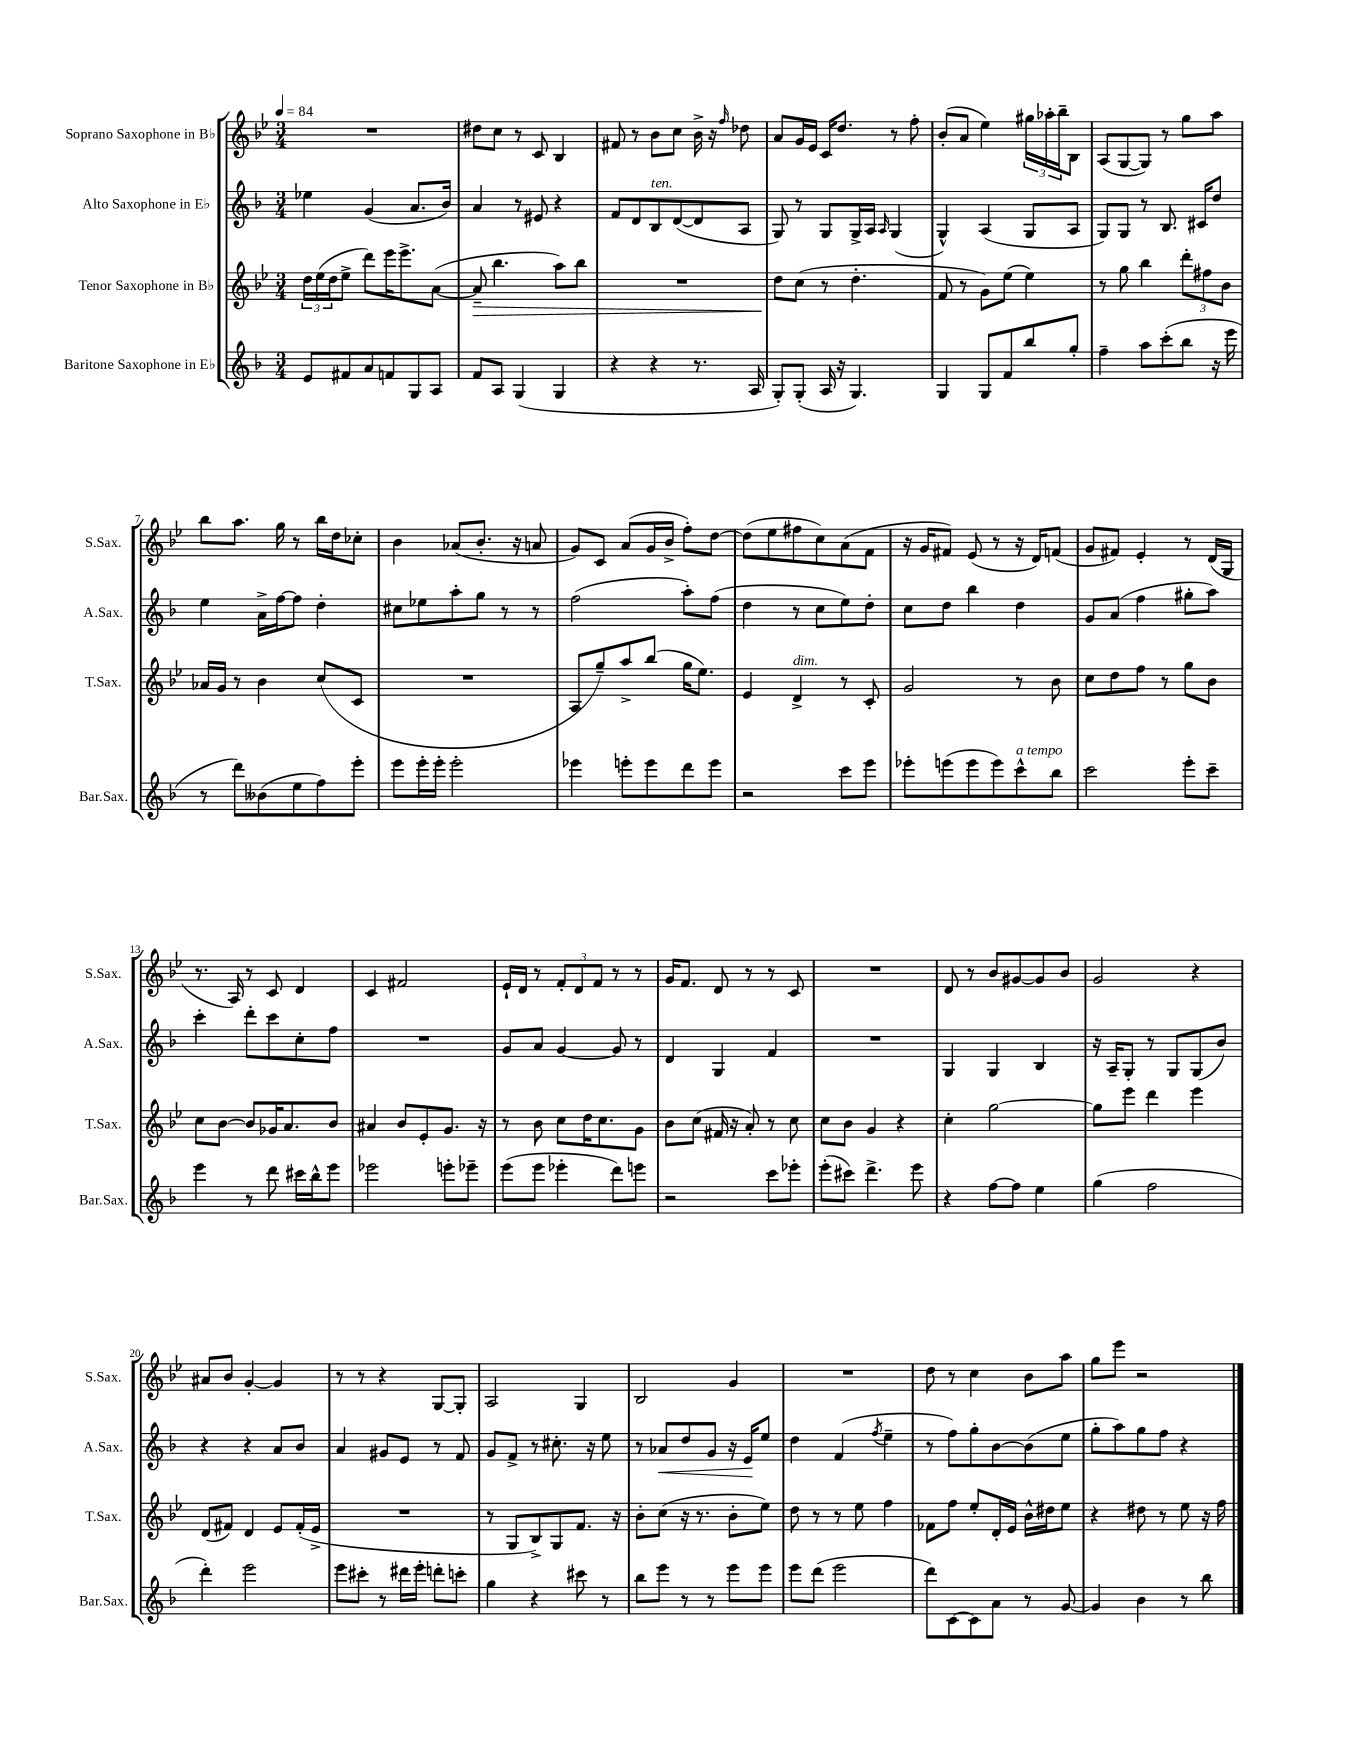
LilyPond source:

<<
\new StaffGroup <<
\new Staff = "s0" \with { instrumentName = "Soprano Saxophone in Bb" shortInstrumentName = "S.Sax." } {
    \clef treble \key bes \major \numericTimeSignature \time 3/4 \tempo 4 = 84
    R2. |
    dis''8 c''8 r8 c'8 bes4 |
    fis'8 r8 bes'8 c''8 bes'16-> r16 \grace { f''16 } des''8 |
    a'8 g'16 ees'16 c'16 d''8. r8 f''8-. |
    bes'8-.( a'8 ees''4) \tuplet 3/2 { gis''16 aes''16-. bes''16-- } bes8 |
    a8( g8~ g8) r8 g''8 a''8 |
    bes''8 a''8. g''16 r8 bes''16 d''16 ces''8-. |
    bes'4 aes'8( bes'8.-. r16 a'8 |
    g'8) c'8 a'8( g'16 bes'16-> f''8-.) d''8~ |
    d''8( ees''8 fis''8 c''8) a'8( f'8 |
    r16 g'16 fis'8) ees'8( r8 r16 d'16) f'8( |
    g'8 fis'8) ees'4-. r8 d'16( g16 |
    r8. a16) r8 c'8 d'4 |
    c'4 fis'2 |
    ees'16-! d'16 r8 \tuplet 3/2 { f'8-. d'8 f'8 } r8 r8 |
    g'16 f'8. d'8 r8 r8 c'8 |
    R2. |
    d'8 r8 bes'8 gis'8~ gis'8 bes'8 |
    g'2 r4 |
    ais'8 bes'8 g'4~-. g'4 |
    r8 r8 r4 g8~ g8-. |
    a2 g4 |
    bes2 g'4 |
    R2. |
    d''8 r8 c''4 bes'8 a''8 |
    g''8 ees'''8 r2 \bar "|." |
}
\new Staff = "s1" \with { instrumentName = "Alto Saxophone in Eb" shortInstrumentName = "A.Sax." } {
    \clef treble \key f \major \numericTimeSignature \time 3/4
    ees''4 g'4( a'8. bes'16) |
    a'4 r8 eis'8 r4 |
    f'8 d'8 bes8^\markup { \italic "ten." } d'8~( d'8 a8 |
    g8) r8 g8 g16-> a16 \grace { a16 } g4( |
    g4-^) a4( g8 a8 |
    g8) g8 r8 bes8. cis'16 d''8 |
    e''4 a'16-> f''16~ f''8 d''4-. |
    cis''8 ees''8 a''8-. g''8 r8 r8 |
    f''2( a''8-.) f''8( |
    d''4 r8 c''8 e''8) d''8-. |
    c''8 d''8 bes''4 d''4 |
    g'8 a'8( f''4 gis''8-. a''8) |
    c'''4-. d'''8-. c'''8 c''8-. f''8 |
    R2. |
    g'8 a'8 g'4~ g'8 r8 |
    d'4 g4 f'4 |
    R2. |
    g4 g4 bes4 |
    r16 a16-- g8-. r8 g8 g8( bes'8) |
    r4 r4 a'8 bes'8 |
    a'4 gis'8 e'8 r8 f'8 |
    g'8 f'8-> r8 cis''8.-. r16 e''8 |
    r8 aes'8\< d''8 g'8 r16 e'16\! e''8 |
    d''4 f'4( \acciaccatura { f''8 } e''4-- |
    r8 f''8) g''8-. bes'8~ bes'8( e''8 |
    g''8-. a''8) g''8 f''8 r4 \bar "|." |
}
\new Staff = "s2" \with { instrumentName = "Tenor Saxophone in Bb" shortInstrumentName = "T.Sax." } {
    \clef treble \key bes \major \numericTimeSignature \time 3/4
    \tuplet 3/2 { d''16 ees''16( d''16 } ees''8-> d'''8) ees'''16 ees'''8.-> a'8~( |
    a'8--\> bes''4. a''8) bes''8 |
    R2. |
    d''8\! c''8( r8 d''4.-. |
    f'8 r8 g'8) ees''8( ees''4) |
    r8 g''8 bes''4 \tuplet 3/2 { d'''8-. fis''8 bes'8 } |
    aes'16 g'16 r8 bes'4 c''8( c'8 |
    R2. |
    a8 g''8--) a''8-> bes''8( g''16 ees''8.) |
    ees'4 d'4->^\markup { \italic "dim." } r8 c'8-. |
    g'2 r8 bes'8 |
    c''8 d''8 f''8 r8 g''8 bes'8 |
    c''8 bes'8~ bes'8 ges'16 a'8. bes'8 |
    ais'4 bes'8 ees'8-. g'8. r16 |
    r8 bes'8 c''8 d''16 c''8. g'8 |
    bes'8 c''8( fis'16 r16 a'8-.) r8 c''8 |
    c''8 bes'8 g'4 r4 |
    c''4-. g''2~ |
    g''8 ees'''8 d'''4 ees'''4 |
    d'8( fis'8) d'4 ees'8 fis'16-.( ees'16-> |
    R2. |
    r8 g8 bes8->) g8 f'8. r16 |
    bes'8-. c''8( r16 r8. bes'8-. ees''8) |
    d''8 r8 r8 ees''8 f''4 |
    fes'8 f''8 ees''8-. d'16-. ees'16 bes'16-^ dis''16 ees''8 |
    r4 dis''8 r8 ees''8 r16 f''16 \bar "|." |
}
\new Staff = "s3" \with { instrumentName = "Baritone Saxophone in Eb" shortInstrumentName = "Bar.Sax." } {
    \clef treble \key f \major \numericTimeSignature \time 3/4
    e'8 fis'8 a'8 f'8 g8 a8 |
    f'8 a8 g4( g4 |
    r4 r4 r8. a16 |
    g8-.) g8-.( a16 r16 g4.) |
    g4 g8 f'8 bes''8 g''8-. |
    f''4-- a''8 c'''8-.( bes''8 r16 e'''16 |
    r8 d'''8) beses'8( e''8 f''8) e'''8-. |
    e'''8 e'''16-. e'''16-. e'''2-. |
    ees'''4 e'''8-. e'''8 d'''8 e'''8 |
    r2 c'''8 e'''8 |
    ees'''8-. e'''8( e'''8 e'''8) c'''8-^^\markup { \italic "a tempo" } bes''8 |
    c'''2 e'''8-. c'''8-- |
    e'''4 r8 d'''8 cis'''16 bes''16-^ e'''8 |
    ees'''2 e'''8-. ees'''8-- |
    e'''8( e'''8 ees'''4-. d'''8) e'''8 |
    r2 c'''8 ees'''8-. |
    e'''8-.( cis'''8) d'''4.-> e'''8 |
    r4 f''8~ f''8 e''4 |
    g''4( f''2 |
    d'''4-.) e'''2 |
    e'''8 cis'''8-. r8 dis'''16 e'''16-. d'''8-. c'''8-. |
    g''4 r4 cis'''8 r8 |
    bes''8 e'''8 r8 r8 e'''8 e'''8 |
    e'''8 d'''8( e'''2 |
    d'''8) c'8~ c'8 a'8 r8 g'8~ |
    g'4 bes'4 r8 bes''8 \bar "|." |
}
>>
>>
